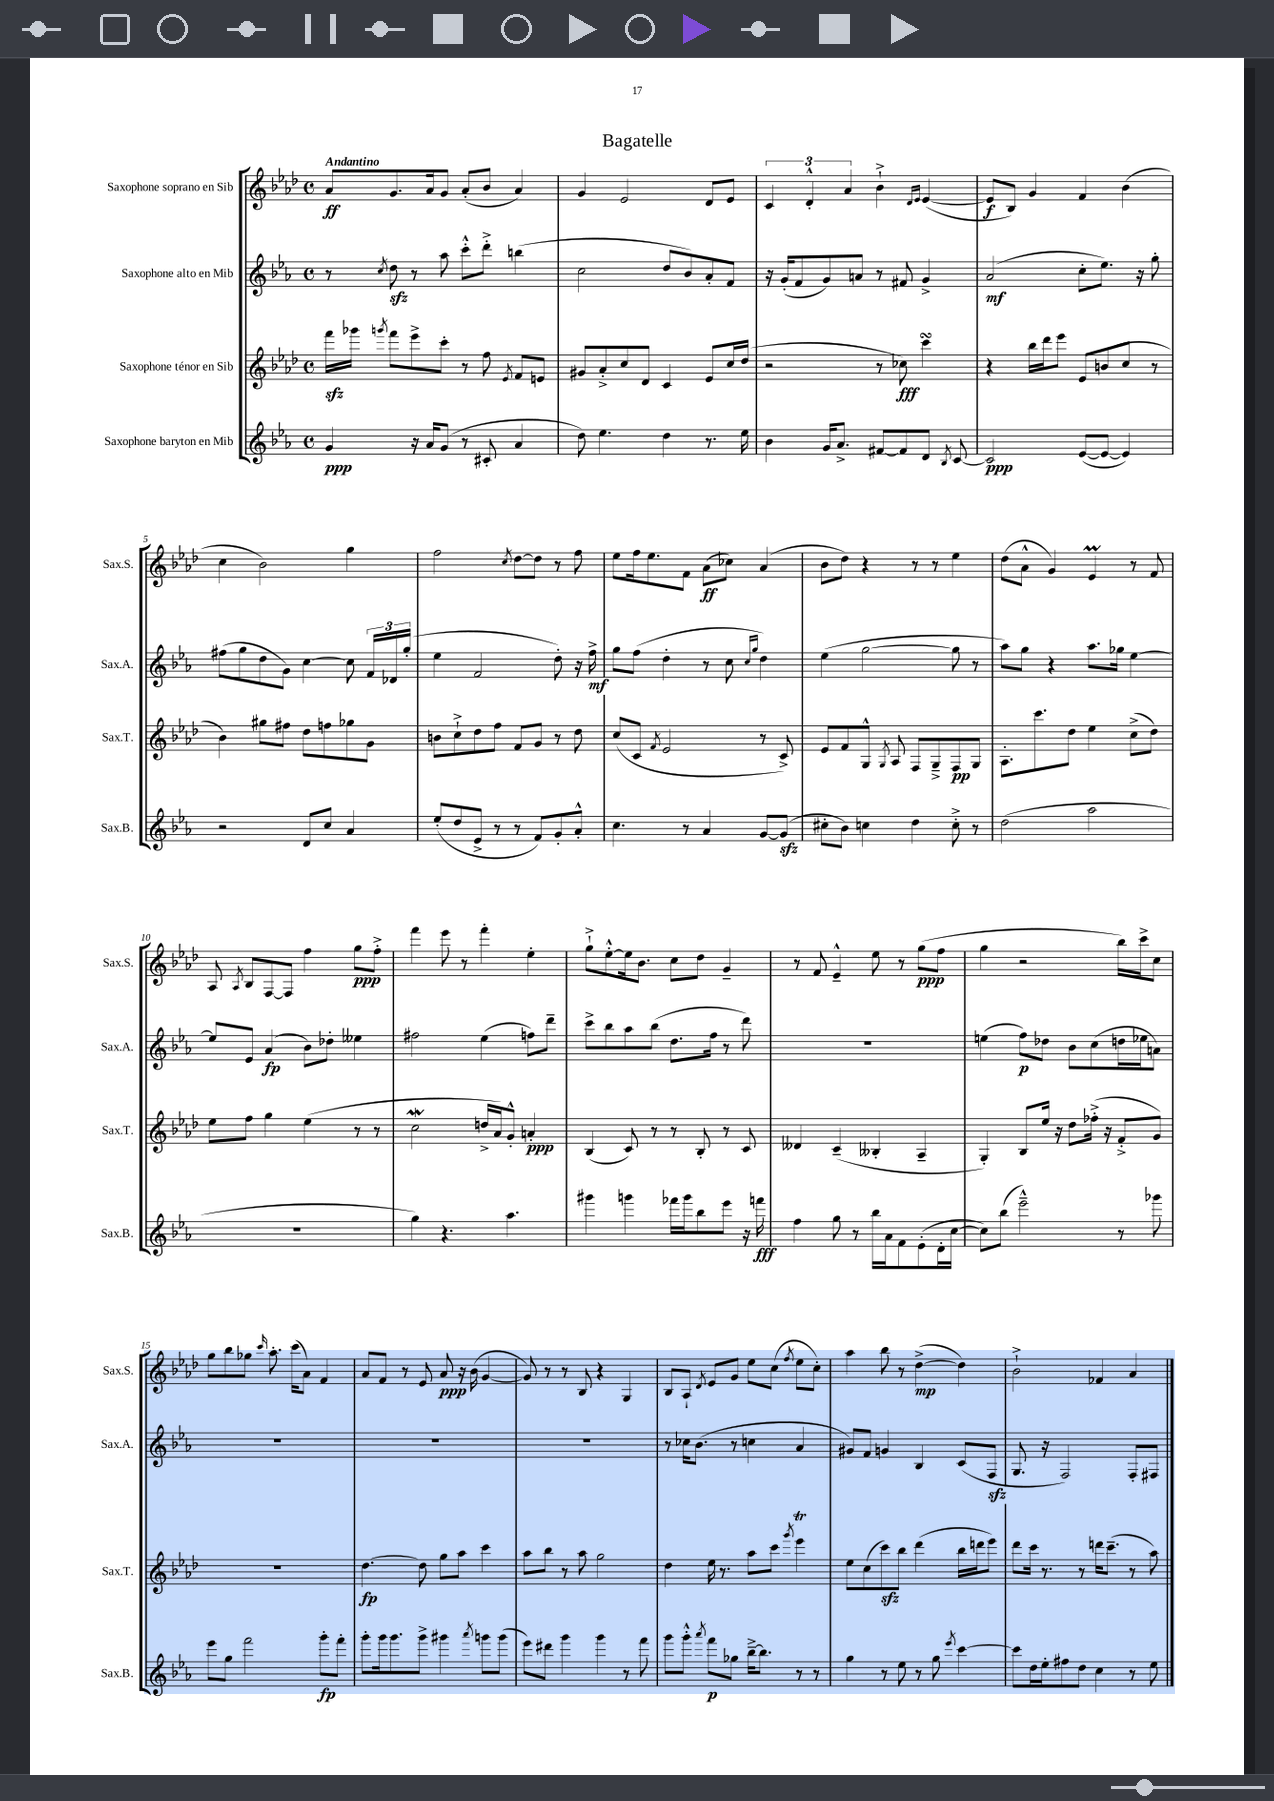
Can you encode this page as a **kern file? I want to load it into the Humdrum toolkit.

**kern	**dynam	**kern	**dynam	**kern	**dynam	**kern	**dynam
*part4	*part4	*part3	*part3	*part2	*part2	*part1	*part1
*staff4	*staff4	*staff3	*staff3	*staff2	*staff2	*staff1	*staff1
*I"Saxophone baryton en Mib	*	*I"Saxophone ténor en Sib	*	*I"Saxophone alto en Mib	*	*I"Saxophone soprano en Sib	*
*I'Sax.B.	*	*I'Sax.T.	*	*I'Sax.A.	*	*I'Sax.S.	*
*clefG2	*	*clefG2	*	*clefG2	*	*clefG2	*
*k[b-e-a-]	*	*k[b-e-a-d-]	*	*k[b-e-a-]	*	*k[b-e-a-d-]	*
*M4/4	*	*M4/4	*	*M4/4	*	*M4/4	*
*met(c)	*	*met(c)	*	*met(c)	*	*met(c)	*
=1	=1	=1	=1	=1	=1	=1	=1
!	!	!	!	!	!	!LO:TX:a:B:t=Andantino	!
4g/	ppp	16fffzz\LL	.	8r	.	8a-/L	ff
.	.	16ggg-X\JJ	.	.	.	.	.
.	.	8qgggn/	.	8qcc/	.	.	.
.	.	8fff\L	.	8ddzz\	.	8.g/	.
16r	.	8eee-^\	.	8r	.	.	.
16a-/KL	.	.	.	.	.	16a-/k	.
(8g/J	.	8ccc'\J	.	8aa-\	.	8g/J	.
8r	.	8r	.	8ccc'^^\L	.	(8a-'/L	.
8c#X'/	.	8ff\	.	8ddd'^\J	.	8b-/J	.
.	.	8qe-/	.	.	.	.	.
4a-/	.	8f/L	.	(4bbn\	.	4a-/)	.
.	.	8en/J	.	.	.	.	.
=2	=2	=2	=2	=2	=2	=2	=2
8dd\)	.	8g#X/L	.	2cc\	.	4g/	.
4.ee-\	.	8a-'^/	.	.	.	.	.
.	.	8cc/	.	.	.	2e-/	.
.	.	8d-/J	.	.	.	.	.
4dd\	.	4c/	.	8dd/L	.	.	.
.	.	.	.	8b-/)	.	.	.
8.r	.	8e-/L	.	8a-'/	.	8d-/L	.
.	.	16cc/L	.	8f/J	.	8e-/J	.
16ee-\	.	(16dd-/JJ	.	.	.	.	.
=3	=3	=3	=3	=3	=3	=3	=3
4b-\	.	2r	.	16r	.	6c/	.
.	.	.	.	(16g'/KL	.	.	.
.	.	.	.	8f/	.	.	.
.	.	.	.	.	.	6d-'^^/	.
16g/KL	.	.	.	8g/)	.	.	.
8.a-^/J	.	.	.	.	.	.	.
.	.	.	.	.	.	6a-/	.
.	.	.	.	8an/J	.	.	.
[8f#X/L	.	8r	.	8r	.	4b-`^\	.
8f#/]	.	8cc-X\)	fff	8f#X/	.	.	.
.	.	.	.	.	.	16qqd-/LL	.
.	.	.	.	.	.	16qqe-/JJ	.
8d/J	.	4cccsSsS\	.	4g^/	.	([4e-/	.
8qB-/	.	.	.	.	.	.	.
[8c/	.	.	.	.	.	.	.
=4	=4	=4	=4	=4	=4	=4	=4
2c/]	ppp	4r	.	(2a-/	mf	8e-/L]	f
.	.	.	.	.	.	8B-/J)	.
.	.	16bb-\LL	.	.	.	4g/	.
.	.	16ddd-\J	.	.	.	.	.
.	.	8eee-\J	.	.	.	.	.
([8e-/L	.	8e-/L	.	8cc'\L	.	4f/	.
8e-/J_	.	(8bn/	.	8.ee-\J)	.	.	.
4e-/])	.	8cc/J	.	.	.	(4b-\	.
.	.	.	.	16r	.	.	.
.	.	8r	.	8gg'\	.	.	.
!!LO:LB:g=z
=5	=5	=5	=5	=5	=5	=5	=5
2r	.	4b-\)	.	(8ff#X\L	.	4cc\	.
.	.	.	.	8gg\	.	.	.
.	.	8gg#X\L	.	8dd\	.	2b-\)	.
.	.	8ff#X\J	.	8g\J)	.	.	.
8d/L	.	8dd-\L	.	[4cc\	.	.	.
8cc/J	.	8ffn\	.	.	.	.	.
4a-/	.	8gg-X\	.	8cc\]	.	4gg\	.
.	.	8g\J	.	24f/LL	.	.	.
.	.	.	.	24d-X/	.	.	.
.	.	.	.	(24gg'/JJ	.	.	.
=6	=6	=6	=6	=6	=6	=6	=6
(8ee-'/L	.	8bn\L	.	4ee-\	.	2ff\	.
8dd/	.	8cc`^\	.	.	.	.	.
8e-^/J	.	8dd-\	.	2f/	.	.	.
8r	.	8ff\J	.	.	.	.	.
.	.	.	.	.	.	8qcc/	.
8r	.	8f/L	.	.	.	[8dd-\L	.
8f/L)	.	8g/J	.	.	.	8dd-\J]	.
8g'/	.	8r	.	8dd'\)	.	8r	.
8a-'^^/J	.	8dd-\	.	16r	.	8ff\	.
.	.	.	.	16ff^\	mf	.	.
=7	=7	=7	=7	=7	=7	=7	=7
4.cc\	.	(8cc/L	.	8gg\L	.	8ee-\L	.
.	.	8c/J	.	(8ff\J	.	16ff\k	.
.	.	.	.	.	.	8.ee-\	.
.	.	8qf/	.	.	.	.	.
.	.	2e-/	.	4dd'\	.	.	.
8r	.	.	.	.	.	8f\J	.
4a-/	.	.	.	8r	.	(8a-\L	ff
.	.	.	.	8cc\	.	8cc-X\J)	.
.	.	.	.	16qqcc/LL	.	.	.
.	.	.	.	16qqgg/JJ	.	.	.
[8g/L	.	8r	.	4dd\)	.	(4a-/	.
(8gzz/J]	.	8c^/)	.	.	.	.	.
=8	=8	=8	=8	=8	=8	=8	=8
8cc#X'\L	.	8e-/L	.	(4ee-\	.	8b-\L	.
8b-\J)	.	8f/	.	.	.	8dd-\J)	.
4ccn\	.	8G^^/J	.	[2gg\	.	4r	.
.	.	8qG/	.	.	.	.	.
.	.	8A-/	.	.	.	.	.
4dd\	.	8F/L	.	.	.	8r	.
.	.	8G~^/	.	.	.	8r	.
8cc'^\	.	8F/	pp	8gg\]	.	4ee-\	.
8r	.	8G/J	.	8r	.	.	.
=9	=9	=9	=9	=9	=9	=9	=9
(2dd\	.	8.A-'\L	.	8aa-\L)	.	(8dd-\L	.
.	.	.	.	8gg\J	.	8a-^^\J	.
.	.	8.ccc\	.	.	.	.	.
.	.	.	.	4r	.	4g/)	.
.	.	8dd-\J	.	.	.	.	.
2aa-\	.	4ee-\	.	8.aa-\L	.	4e-M/	.
.	.	.	.	16gg-X\Jk	.	.	.
.	.	(8cc^\L	.	[4ee-\	.	8r	.
.	.	8dd-\J)	.	.	.	8f/	.
!!LO:LB:g=z
=10	=10	=10	=10	=10	=10	=10	=10
1r	.	8ee-\L	.	8ee-/L]	.	8A-/	.
.	.	.	.	.	.	8qA-/	.
.	.	8ff\J	.	8e-/J	.	8B-/L	.
.	.	4gg\	.	(4a-/	fp	[8F/	.
.	.	.	.	.	.	8F/J]	.
.	.	(4ee-\	.	8b-\L)	.	4ff\	.
.	.	.	.	8dd-X'\J	.	.	.
.	.	8r	.	4ee--X\	.	8gg\L	ppp
.	.	8r	.	.	.	8ff'^\J	.
=11	=11	=11	=11	=11	=11	=11	=11
4gg\)	.	2ccW\	.	2ff#X\	.	4fff\	.
4.r	.	.	.	.	.	8eee-\	.
.	.	.	.	.	.	8r	.
.	.	16ddn^/LL	.	(4ee-\	.	4fff'\	.
.	.	16a-/J)	.	.	.	.	.
4.aa-\	.	8g'^^/J	.	.	.	.	.
.	.	4an'/	ppp	8ffn\L)	.	4ee-'\	.
.	.	.	.	8ddd~\J	.	.	.
=12	=12	=12	=12	=12	=12	=12	=12
4ggg#X\	.	(4B-/	.	8ccc^\L	.	8gg`^\L	.
.	.	.	.	8bb-\	.	[8ee-'^^\	.
4gggn\	.	8c/)	.	8aa-\	.	16ee-\k]	.
.	.	.	.	.	.	8.b-\J	.
.	.	8r	.	(8bb-\J	.	.	.
16fff-X\LL	.	8r	.	8.dd\L	.	8cc\L	.
16ggg\J	.	.	.	.	.	.	.
8bb-\	.	8B-'/	.	.	.	8dd-\J	.
.	.	.	.	16ff\Jk	.	.	.
8eee-\J	.	8r	.	8r	.	4g~/	.
16r	.	8c/	.	8ddd\)	.	.	.
16fffn\	fff	.	.	.	.	.	.
=13	=13	=13	=13	=13	=13	=13	=13
4ff\	.	4d--X/	.	1r	.	8r	.
.	.	.	.	.	.	8f/	.
8gg\	.	(4c~/	.	.	.	4e-~^^/	.
8r	.	.	.	.	.	.	.
16bb-\LL	.	4B--X'/	.	.	.	8ee-\	.
16a-\J	.	.	.	.	.	.	.
8f\	.	.	.	.	.	8r	.
(8e-'\	.	4A-~/	.	.	.	(8gg\L	ppp
16d'\L	.	.	.	.	.	8ff\J	.
[16cc\JJ	.	.	.	.	.	.	.
=14	=14	=14	=14	=14	=14	=14	=14
8cc\L])	.	4G'/)	.	(4een\	.	4gg\	.
(8bb-\J	.	.	.	.	.	.	.
2eee-~^^\)	.	8B-/L	.	8ff\L)	p	2r	.
.	.	16ee-/Jk	.	8dd-X\J	.	.	.
.	.	16r	.	.	.	.	.
.	.	8dd-\L	.	8b-\L	.	.	.
.	.	(16ff-X'^\Jk	.	(8cc\	.	.	.
.	.	16r	.	.	.	.	.
8r	.	8f'^/L	.	16ddn\L	.	16bb-\LL)	.
.	.	.	.	16ee-X\J	.	16ccc^\J	.
8ggg-X\	.	8g/J)	.	8an\J)	.	8cc\J	.
!!LO:LB:g=z
=15	=15	=15	=15	=15	=15	=15	=15
8eee-\L	.	1r	.	1r	.	8gg\L	.
8gg\J	.	.	.	.	.	8bb-\	.
2fff\	.	.	.	.	.	8gg-X\J	.
.	.	.	.	.	.	16qqccc/	.
.	.	.	.	.	.	8.aa-'\	.
.	.	.	.	.	.	(16ccc\KL	.
.	.	.	.	.	.	8a-\J)	.
8ggg'\L	fp	.	.	.	.	4f/	.
8fff'\J	.	.	.	.	.	.	.
=16	=16	=16	=16	=16	=16	=16	=16
8ggg'\L	.	[4.dd-\	fp	1r	.	8a-/L	.
16ggg\k	.	.	.	.	.	8f/J	.
8.ggg\	.	.	.	.	.	.	.
.	.	.	.	.	.	8r	.
8ggg^\J	.	8dd-\]	.	.	.	8e-/	.
4ggg#X\	.	8gg\L	.	.	.	8a-/	ppp
.	.	8aa-\J	.	.	.	16r	.
.	.	.	.	.	.	(16b-\	.
8qaaa-/	.	.	.	.	.	.	.
8gggn\L	.	4ccc\	.	.	.	[4g/	.
(8ggg\J	.	.	.	.	.	.	.
=17	=17	=17	=17	=17	=17	=17	=17
8eee-\L)	.	8aa-\L	.	1r	.	8g/])	.
8ddd#X\J	.	8bb-\J	.	.	.	8r	.
4ggg\	.	8r	.	.	.	8r	.
.	.	8aa-\	.	.	.	8B-/	.
4ggg\	.	2gg\	.	.	.	4r	.
8r	.	.	.	.	.	4G/	.
8fff\	.	.	.	.	.	.	.
=18	=18	=18	=18	=18	=18	=18	=18
8ggg\L	.	4dd-\	.	8r	.	8B-/L	.
8ggg'^^\J	.	.	.	16cc-X\KL	.	8A-`/J	.
.	.	.	.	(8.b-\J	.	.	.
8qaaa-/	.	.	.	.	.	8qd-/	.
8fff\L	p	16ee-\	.	.	.	8e-/L	.
.	.	8.r	.	.	.	.	.
8gg-X\J	.	.	.	8r	.	8g/J	.
[16bb-~^\KL	.	8aa-\L	.	4ccn\	.	8ee-\L	.
8.bb-\J]	.	.	.	.	.	.	.
.	.	8ccc\J	.	.	.	(8cc\J	.
.	.	8qggg/	.	.	.	8qff/	.
8r	.	4eee-T\	.	4a-/	.	8ee-\L	.
8r	.	.	.	.	.	8cc'\J)	.
=19	=19	=19	=19	=19	=19	=19	=19
4gg\	.	8ee-\L	.	8g#X/L)	.	4aa-\	.
.	.	(8cc\	.	8f/J	.	.	.
8r	.	8ccczz\)	.	4gn/	.	8bb-\	.
8ee-\	.	8bb-\J	.	.	.	8r	.
8r	.	(4ddd-\	.	4B-/	.	([4dd-^\	mp
8gg\	.	.	.	.	.	.	.
8qeee-/	.	.	.	.	.	.	.
[4ccc\	.	16bb-\LL	.	(8c/L	.	4dd-\])	.
.	.	16dddn\J	.	.	.	.	.
.	.	8eee-\J)	.	8Fzz/J	.	.	.
=20	=20	=20	=20	=20	=20	=20	=20
8ccc\L]	.	8ddd-\L	.	8.G/	.	2b-`^\	.
16dd\L	.	16ccc\Jk	.	.	.	.	.
16ee-'\J	.	8.r	.	16r	.	.	.
8ff#X\	.	.	.	2F/)	.	.	.
8dd\J	.	8r	.	.	.	.	.
4cc\	.	16dddn\KL	.	.	.	4f-X/	.
.	.	(8.ccc~\J	.	.	.	.	.
8r	.	8r	.	8F'/L	.	4a-/	.
8ee-\	.	8aa-\)	.	8F#X/J	.	.	.
==	==	==	==	==	==	==	==
*-	*-	*-	*-	*-	*-	*-	*-
